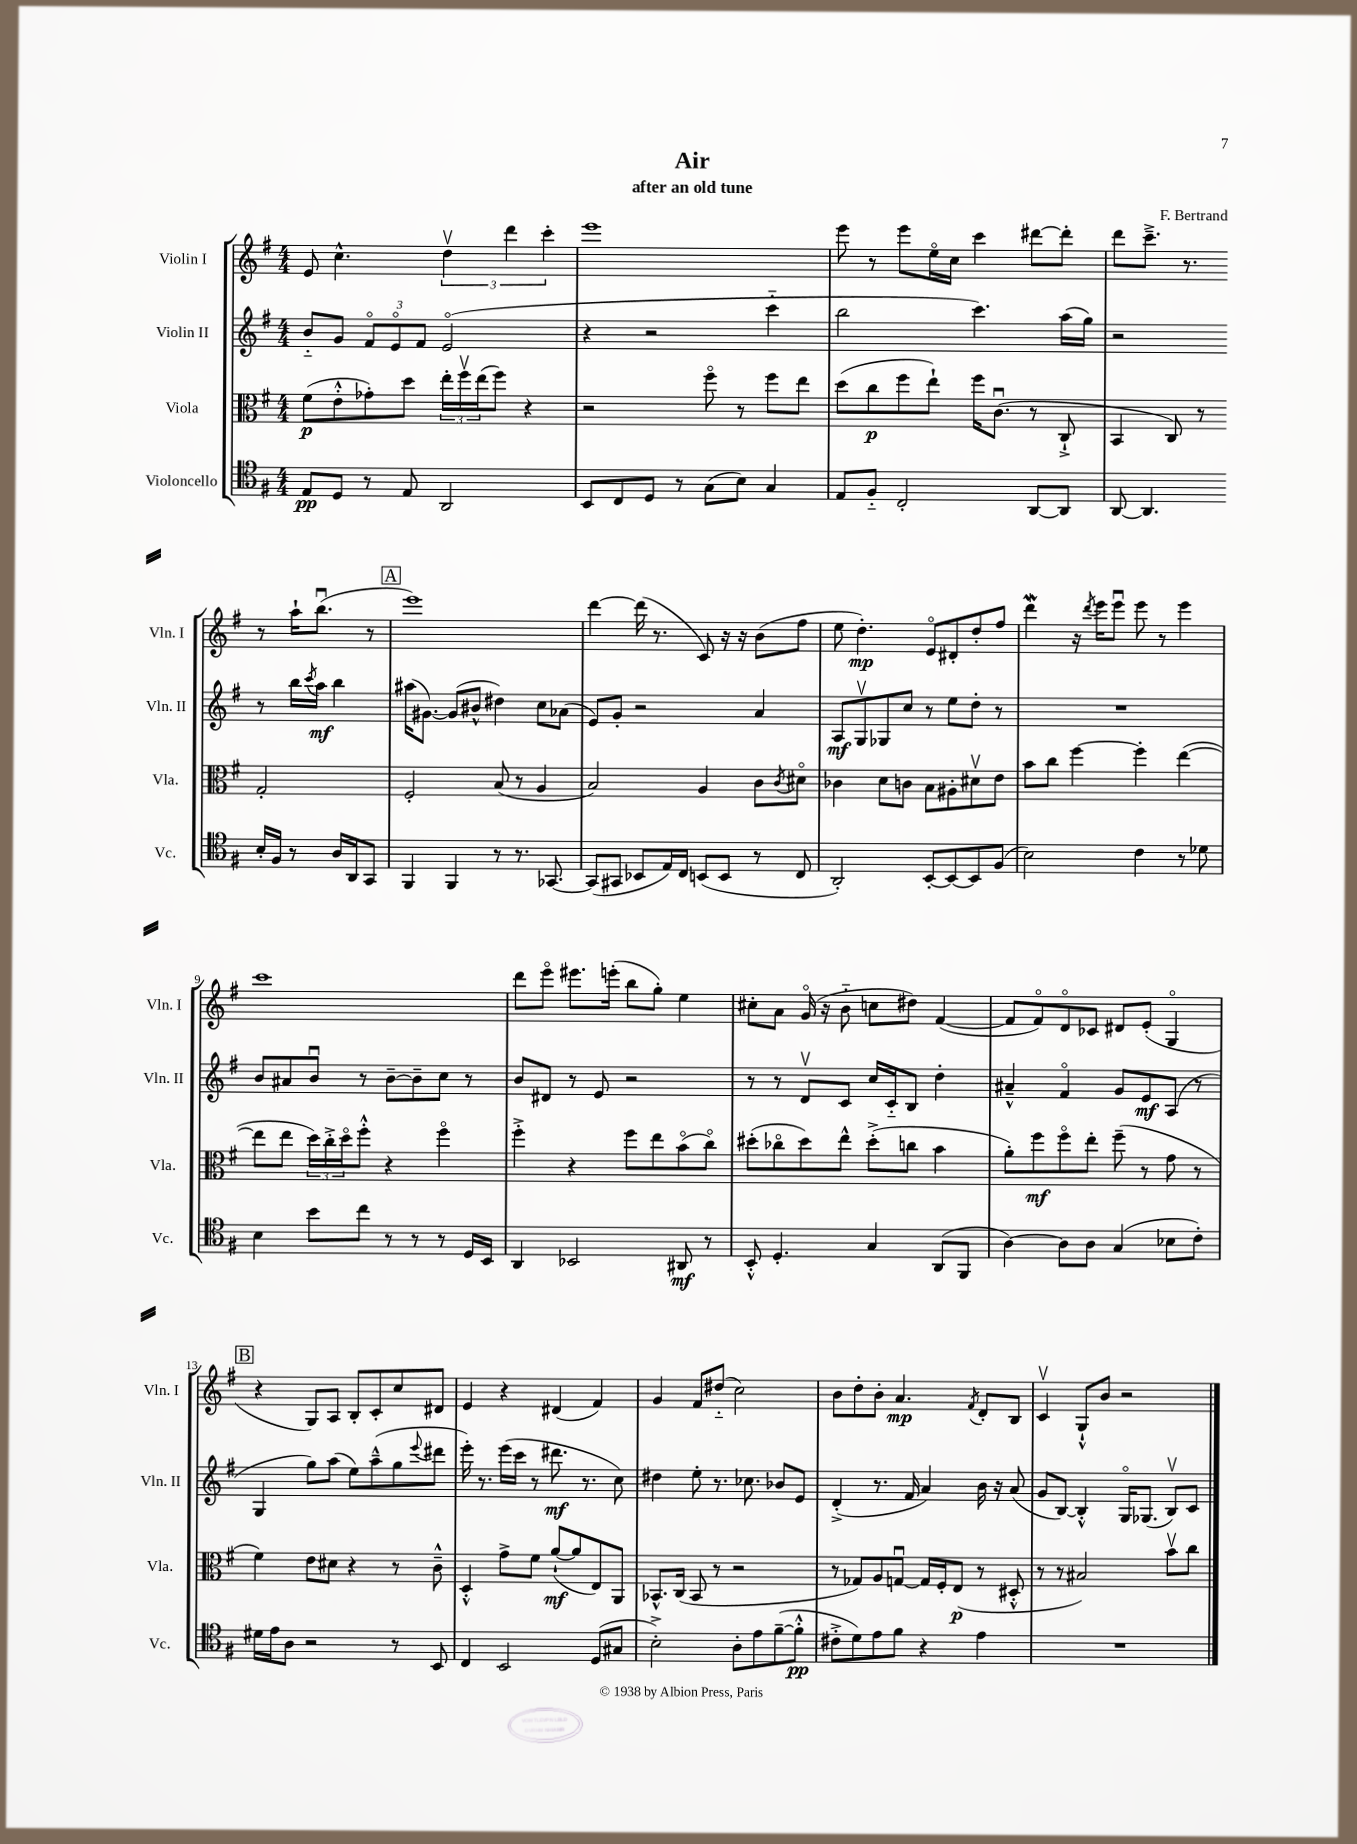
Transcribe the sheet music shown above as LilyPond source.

\header { title = "Air" composer = "F. Bertrand" subtitle = "after an old tune" }
<<
\new StaffGroup <<
\new Staff = "s0" \with { instrumentName = "Violin I" shortInstrumentName = "Vln. I" } {
    \clef treble \key g \major \numericTimeSignature \time 4/4
    e'8 c''4.-^ \tuplet 3/2 { d''4\upbow d'''4 c'''4-. } |
    e'''1 |
    e'''8 r8 e'''8 e''16\flageolet c''16 c'''4 dis'''8~ dis'''8-. |
    d'''8 c'''8.---> r8. r8 a''16-! b''8.\downbow( r8 |
    \mark \markup { \box "A" } e'''1) |
    d'''4~ d'''16( r8. c'8) r16 r16 b'8( fis''8 |
    e''8 d''4.-.\mp) e'8\flageolet dis'8-. d''8-. fis''8 |
    d'''4\mordent r16 \acciaccatura { d'''8 } e'''16 e'''8\downbow e'''8 r8 e'''4 |
    c'''1 |
    d'''8 e'''8\flageolet eis'''8. e'''16-.( b''8 g''8-.) e''4 |
    cis''8-. a'8 g'16\flageolet( r16 b'8-_ c''8 dis''8) fis'4~( |
    fis'8 fis'8\flageolet) d'8\flageolet ces'8 dis'8 e'8-.( g4\flageolet |
    \mark \markup { \box "B" } r4 g8) a8 b8-. c'8-. c''8 dis'8 |
    e'4 r4 dis'4( fis'4) |
    g'4 fis'8 dis''8-_( c''2) |
    b'8 d''8-. b'8-. a'4.\mp \acciaccatura { fis'8 } d'8-. b8 |
    c'4\upbow g8-!-^ b'8 r2 \bar "|." |
}
\new Staff = "s1" \with { instrumentName = "Violin II" shortInstrumentName = "Vln. II" } {
    \clef treble \key g \major \numericTimeSignature \time 4/4
    b'8-_ g'8 \tuplet 3/2 { fis'8\flageolet e'8\flageolet fis'8 } e'2\flageolet( |
    r4 r2 c'''4-_ |
    b''2 c'''4.) a''16( g''16) |
    r2 r8 b''16 \acciaccatura { c'''8 } a''16\mf b''4 |
    \mark \markup { \box "A" } ais''16( gis'8.~) gis'8( bis'8-^ dis''4) c''8 aes'8( |
    e'8) g'8-. r2 a'4 |
    a8\mf g8\upbow ges8 c''8 r8 e''8 d''8-. r8 |
    R1 |
    b'8 ais'8 b'8\downbow r8 b'8~-- b'8-- c''8 r8 |
    b'8 dis'8 r8 e'8 r2 |
    r8 r8 d'8\upbow c'8 c''16 c'16-_ b8 d''4-. |
    ais'4---^ fis'4\flageolet g'8 e'8\mf a8( r8 |
    \mark \markup { \box "B" } g4 g''8) a''8( e''8) a''8---^( g''8 \appoggiatura { e'''8 } dis'''8 |
    e'''16-.) r8. e'''16( c'''16 r8 dis'''8.\mf r8. c''8) |
    dis''4 e''8-. r8. ces''8. bes'8 e'8 |
    d'4-.->( r8. fis'16 a'4) b'16 r16 a'8( |
    g'8 b8~) b4-.-^ g16\flageolet ges8.( b8\upbow) c'8 \bar "|." |
}
\new Staff = "s2" \with { instrumentName = "Viola" shortInstrumentName = "Vla." } {
    \clef alto \key g \major \numericTimeSignature \time 4/4
    fis'8\p( e'8-.-^ ges'8-.) d''8 \tuplet 3/2 { e''16-. fis''16\upbow e''16( } fis''8) r4 |
    r2 fis''8\flageolet r8 fis''8 e''8 |
    d''8( c''8\p fis''8 e''8-!) fis''16 c'8.\downbow( r8 c8-!-> |
    b,4 c8) r8 g2-. |
    \mark \markup { \box "A" } fis2-. b8( r8 a4 |
    b2) a4 c'8 \acciaccatura { c'8 } dis'8\flageolet |
    ces'4 d'8 c'8 b8 ais8-. dis'8\upbow e'8 |
    b'8 c''8 fis''4~ fis''4-. e''4~( |
    e''8 e''8 \tuplet 3/2 { d''16) c''16-.-> d''16\flageolet } fis''8-.-^ r4 fis''4\flageolet |
    fis''4-.-> r4 fis''8 e''8 b'8\flageolet( c''8\flageolet) |
    dis''8-.( ces''8\flageolet dis''8) e''8-^ dis''8-.->( c''8 b'4 |
    a'8-.) fis''8\mf fis''8\flageolet e''8-. fis''8--( r8 g'8 r8 |
    \mark \markup { \box "B" } fis'4) e'8 dis'8 r4 r8 c'8---^ |
    d4-.-^ g'8-> fis'8 a'8~-!\mf( a'8 e8) a,8 |
    bes,8.-^ c16( bes,8 r8 r2 |
    r8 ges8) a8 g8~\downbow g16 fis16-. e8\p( r8 dis8-.-^ |
    r8 r8 bis2) b'8\upbow c''8 \bar "|." |
}
\new Staff = "s3" \with { instrumentName = "Violoncello" shortInstrumentName = "Vc." } {
    \clef tenor \key g \major \numericTimeSignature \time 4/4
    e8\pp d8 r8 e8 a,2 |
    b,8 c8 d8 r8 g8( b8) g4 |
    e8 fis8-_ c2-. a,8~ a,8 |
    a,8~ a,4. b16-. fis16 r8 a16 a,16 g,8 |
    \mark \markup { \box "A" } fis,4 fis,4 r8 r8. ges,8.~ |
    ges,8( gis,8 bes,8 e16) c16 b,8( b,8 r8 c8 |
    a,2-.) b,8~-. b,8~ b,8 fis8( |
    b2) c'4 r8 des'8 |
    b4 b'8 c''8 r8 r8 r8 d16 b,16 |
    a,4 bes,2 ais,8\mf r8 |
    b,8-.-^ d4.-. g4 a,8( fis,8 |
    a4~) a8 a8 g4( bes8 c'8-.) |
    \mark \markup { \box "B" } dis'16 e'16 a8 r2 r8 b,8 |
    c4 b,2 d8( gis8 |
    b2-.->) a8-. e'8 fis'8~--( fis'8-.-^\pp |
    cis'8-.-> d'8) e'8 fis'8 r4 e'4 |
    R1 \bar "|." |
}
>>
>>
